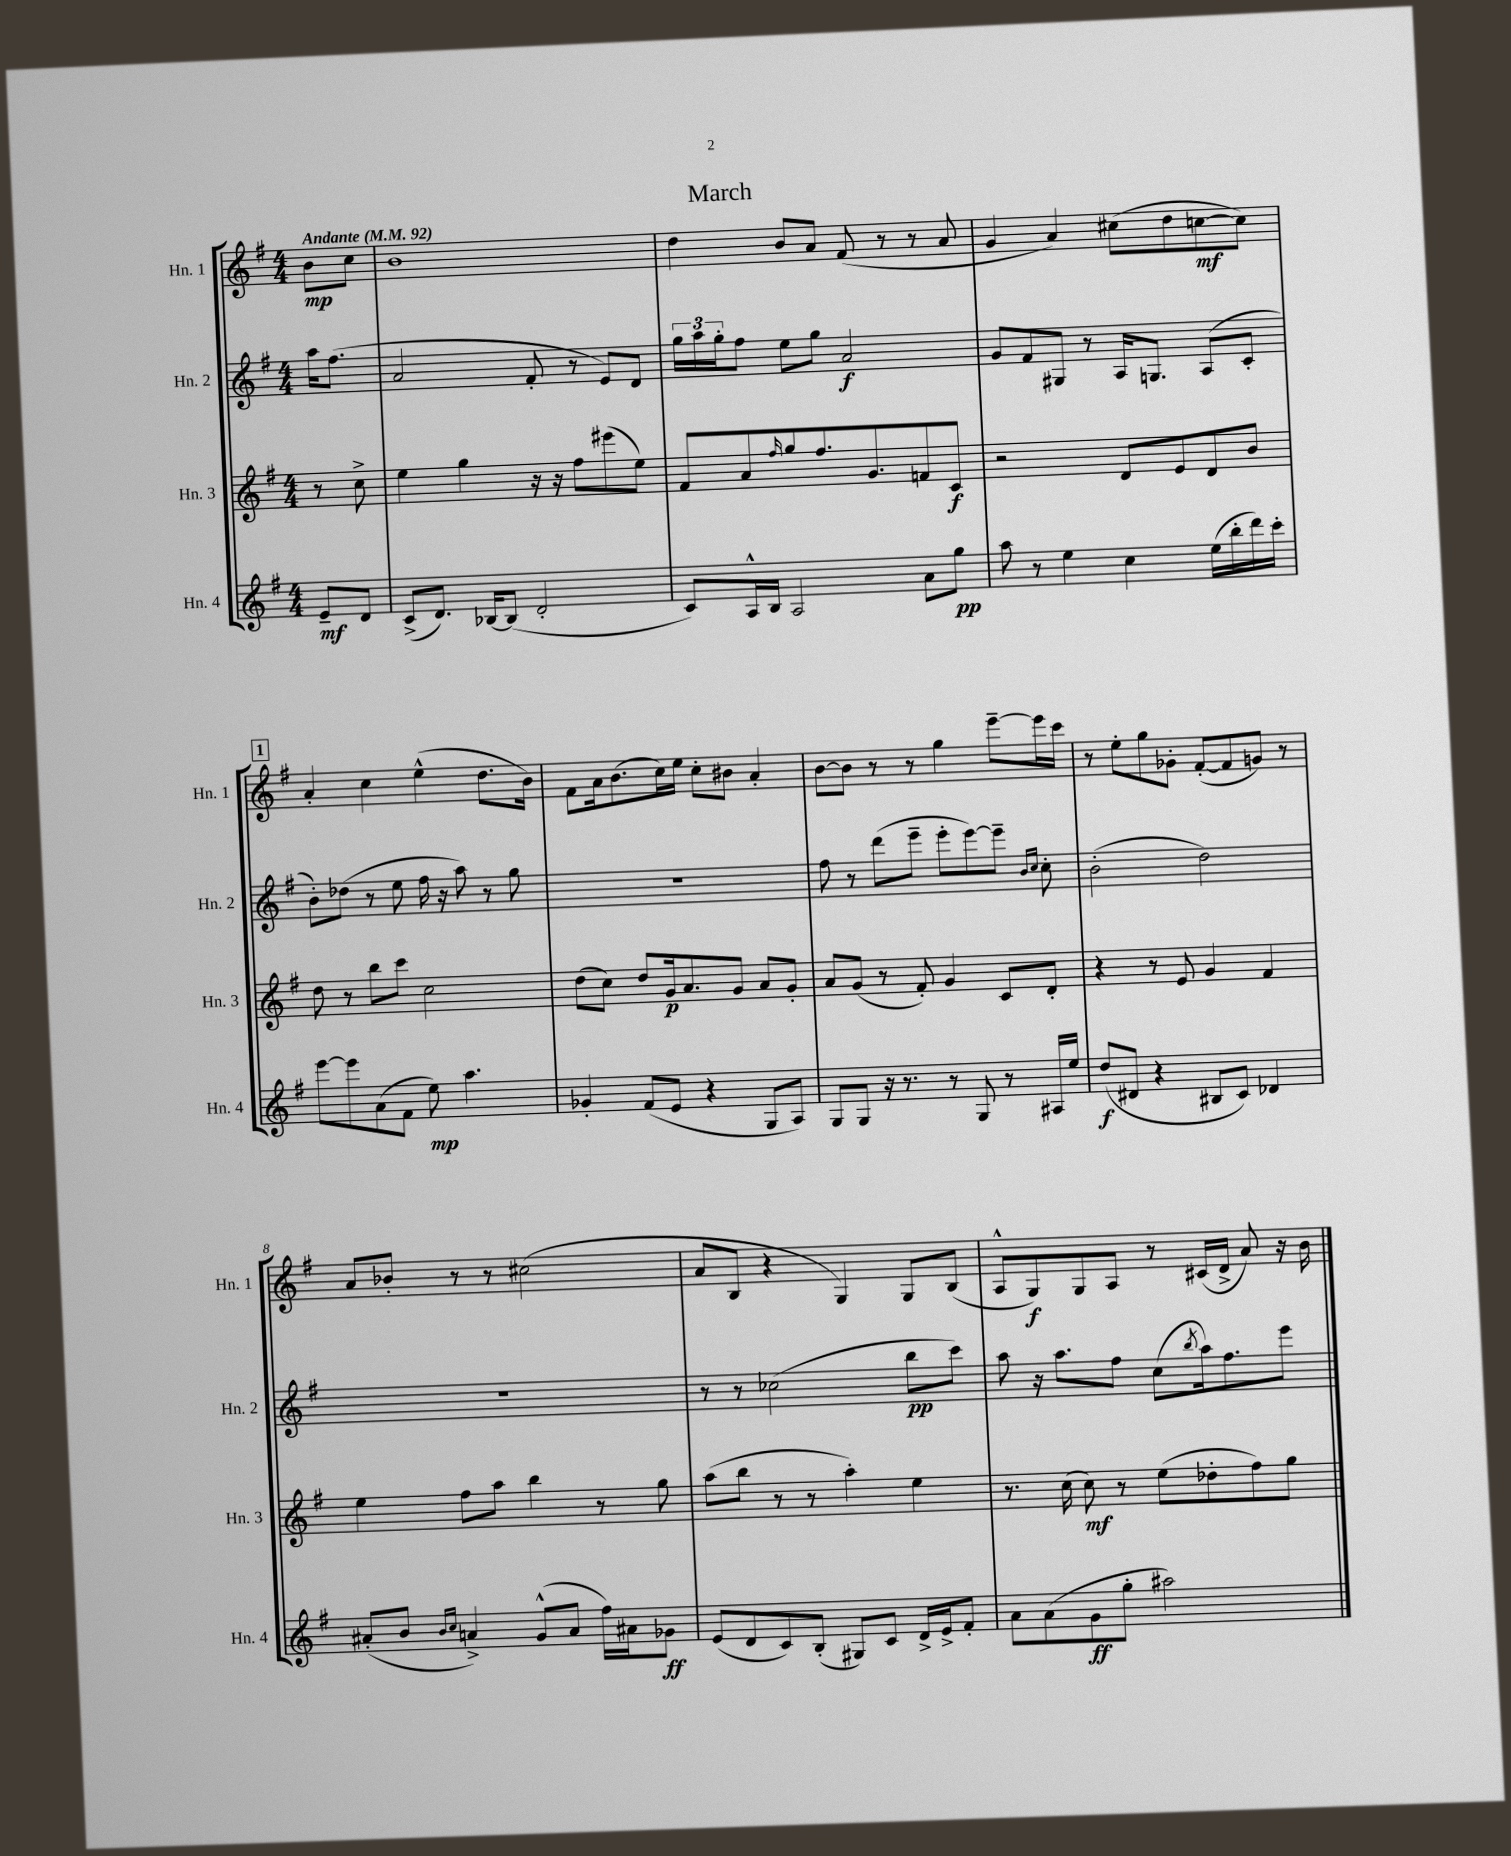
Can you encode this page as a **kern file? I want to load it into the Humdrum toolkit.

**kern	**kern	**kern	**kern
*staff4	*staff3	*staff2	*staff1
*clefG2	*clefG2	*clefG2	*clefG2
*k[f#]	*k[f#]	*k[f#]	*k[f#]
*M4/4	*M4/4	*M4/4	*M4/4
*MM92	*MM92	*MM92	*MM92
8e~	8r	16aa	8b
.	.	(8.ff#	.
8d	8cc^	.	8cc
=	=	=	=
(8c^	4ee	2a	1b
8.d)	.	.	.
.	4gg	.	.
[16B-	.	.	.
(8B-]	.	.	.
2d'	16r	8f#'	.
.	16r	.	.
.	8ff#	8r	.
.	(8eee#	8e)	.
.	8ee)	8d	.
=	=	=	=
8c)	8f#	24gg	4dd
.	.	24aa	.
.	.	24gg'	.
16A^^	8a	8ff#	.
16B	.	.	.
.	16qqff#	.	.
2A	8gg	8ee	8b
.	8.ff#	8gg	8a
.	.	2a	(8f#
.	8.g	.	.
.	.	.	8r
8a	8f	.	8r
8gg	8c	.	8a
=	=	=	=
8aa	2r	8g	4g
8r	.	8f#	.
4ee	.	8G#	4a)
.	.	8r	.
4cc	8d	16A	(8cc#
.	.	8.G	.
.	8e	.	8dd
(16ee	8d	(8A	[8cc
16bb'	.	.	.
16ddd)	8b	8c'	8cc])
16ccc'	.	.	.
=	=	=	=
[8eee	8dd	8b')	4a'
8eee]	8r	(8dd-	.
(8a	8bb	8r	4cc
8f#	8ccc	8ee	.
8ee)	2cc	16ff#	(4ee^^
.	.	16r	.
4.aa	.	8aa)	.
.	.	8r	8.dd
.	.	8gg	.
.	.	.	16b)
=	=	=	=
4g-'	(8dd	1r	8f#
.	8cc)	.	16a
.	.	.	(8.b
(8f#	8dd	.	.
8e	16g	.	16cc)
.	8.a	.	16ee
4r	.	.	8cc'
.	8g	.	8b#
8G	8a	.	4a'
8A)	8g'	.	.
=	=	=	=
8G	8a	8ff#	[8b
8G	(8g	8r	8b]
16r	8r	(8ddd	8r
8.r	.	.	.
.	8f#')	8eee~	8r
8r	4g	8eee'	4gg
8G	.	[8eee)	.
8r	8c	8eee~]	[8eee~
.	.	16qqb	.
.	.	16qqcc	.
16A#	8d'	8cc'	16eee]
16ee	.	.	16ccc
=	=	=	=
(8dd	4r	(2b'	8r
8d#	.	.	8ee'
4r	8r	.	8gg
.	8e	.	8g-'
8B#	4g	2dd)	([8f#'
8c)	.	.	8f#]
4d-	4f#	.	8g)
.	.	.	8r
=	=	=	=
(8a#'	4ee	1r	8a
8b	.	.	8b-'
16qqb	.	.	.
16qqcc	.	.	.
4a^)	8ff#	.	8r
.	8aa	.	8r
(8g^^	4bb	.	(2cc#
8a	.	.	.
16ff#)	8r	.	.
16a#	.	.	.
8g-	8gg	.	.
=	=	=	=
(8e	(8aa	8r	8a
8d	8bb	8r	8B
8c)	8r	(2cc-	4r
(8B'	8r	.	.
8G#)	4aa')	.	4G)
8c	.	.	.
16d^	4ee	8bb	8G
16e^	.	.	.
8f#'	.	8ccc)	(8B
=	=	=	=
8a	8.r	8aa	8A^^
(8a	.	16r	8G)
.	(16cc	8.aa	.
8g	8cc)	.	8G
8gg'	8r	8ff#	8A
2aa#)	(8ee	(8cc	8r
.	.	8qbb	.
.	8dd-'	16aa)	(16c#
.	.	8.ff#	16d^
.	8ff#)	.	8a)
.	8gg	8eee	16r
.	.	.	16b
==	==	==	==
*-	*-	*-	*-
